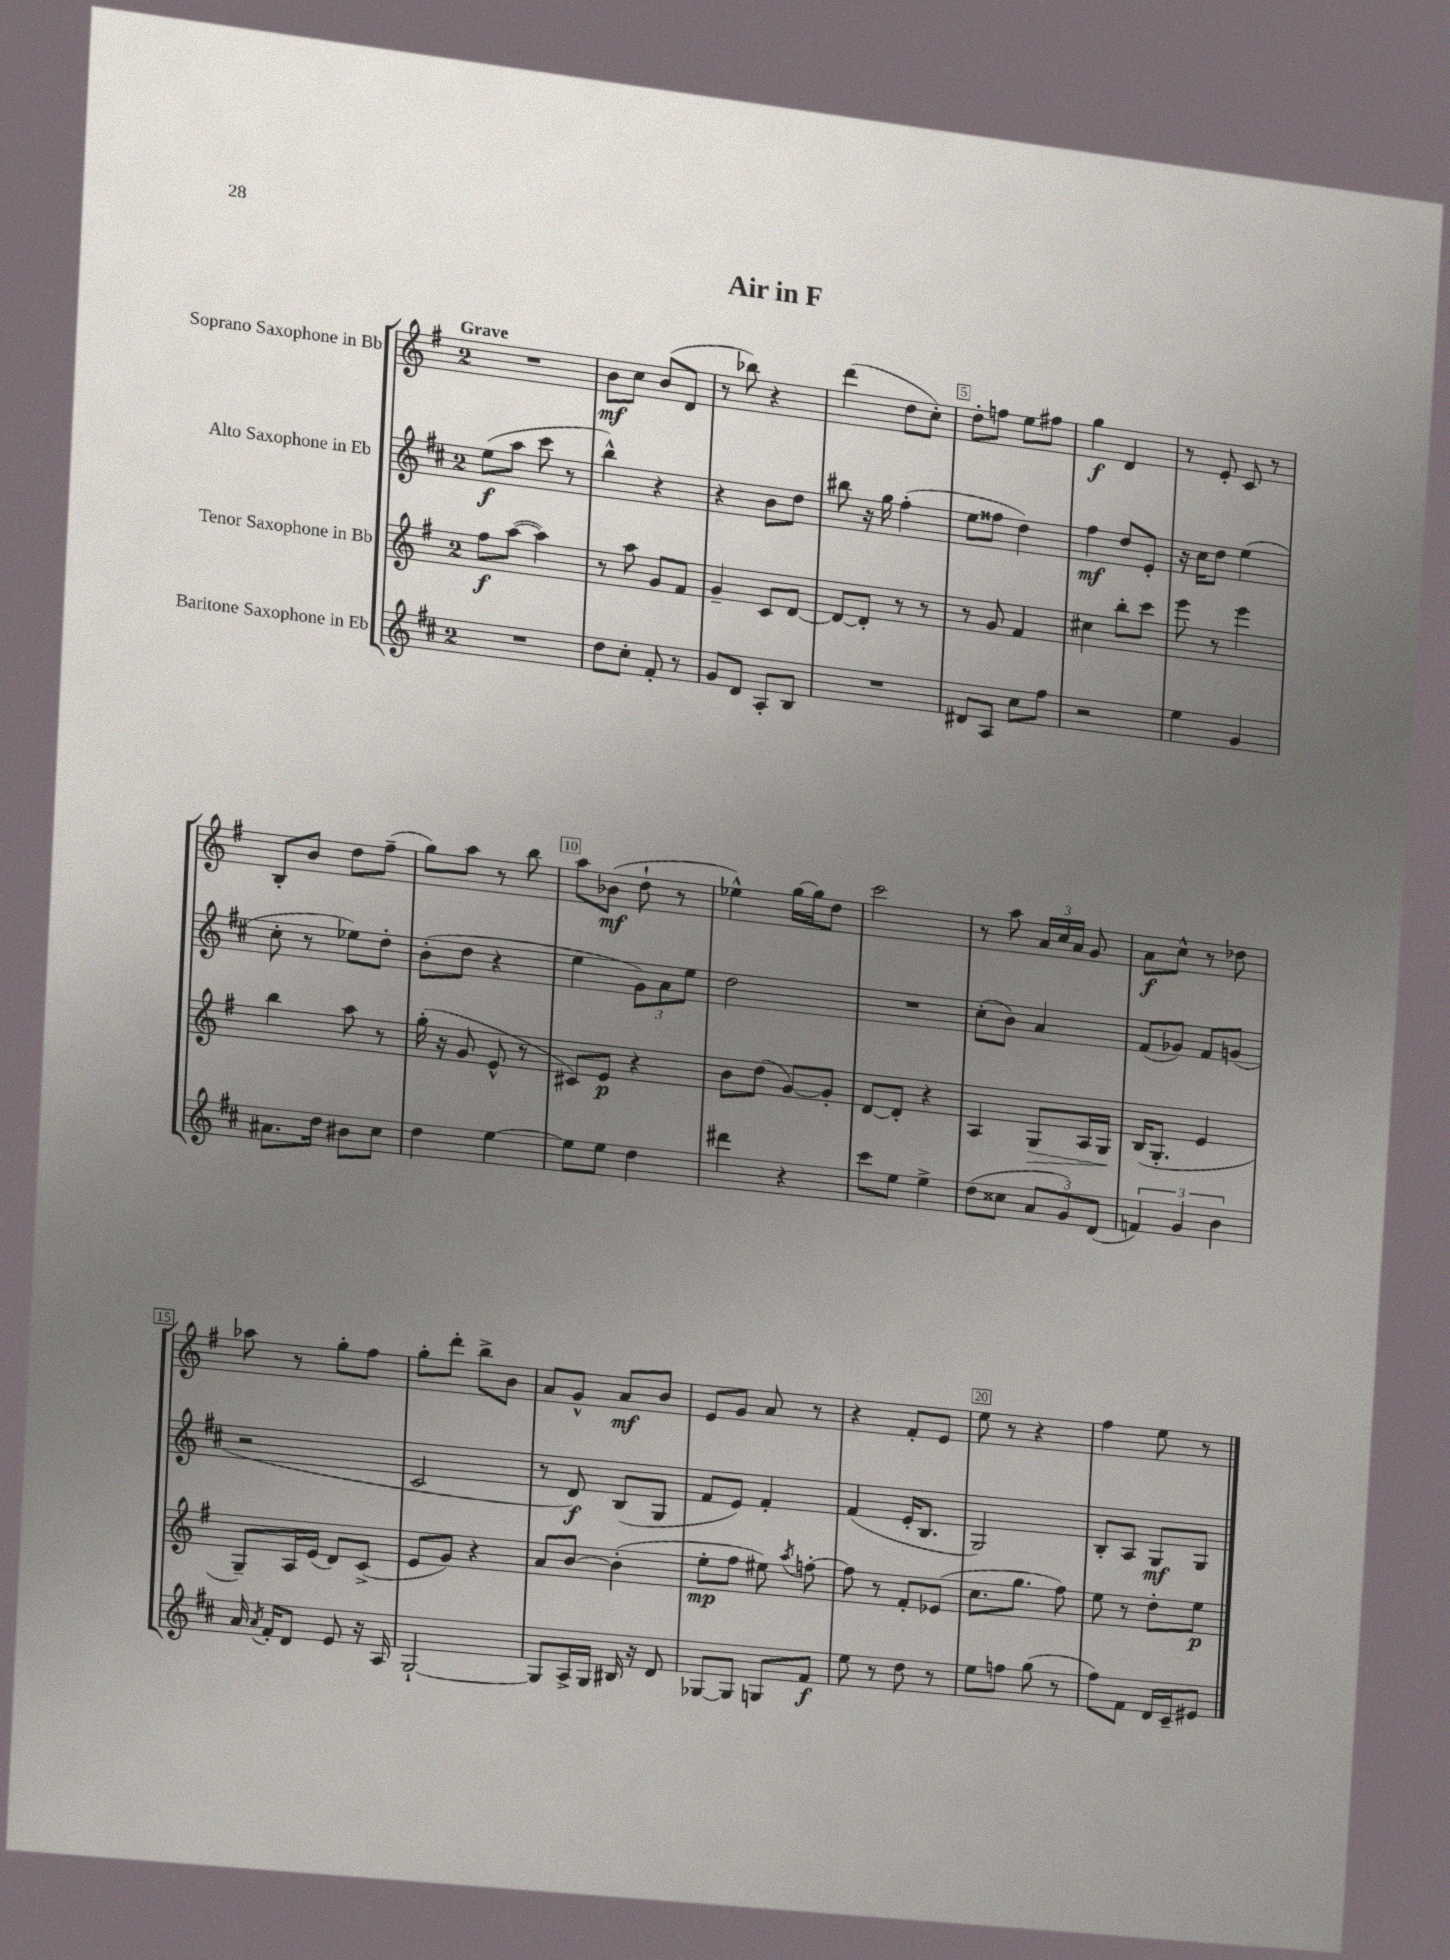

**kern	**kern	**kern	**kern
*staff4	*staff3	*staff2	*staff1
*clefG2	*clefG2	*clefG2	*clefG2
*k[f#c#]	*k[f#]	*k[f#c#]	*k[f#]
*M2/4	*M2/4	*M2/4	*M2/4
2r	8ff#	(8ee	2r
.	([8aa	8aa	.
.	4aa])	8ccc#	.
.	.	8r	.
=	=	=	=
8dd	8r	4bb^^)	8b
8cc#'	8aa	.	8cc
8f#'	8g	4r	(8b
8r	8f#	.	8d
=	=	=	=
8g	4g~	4r	8r
8d	.	.	8bb-)
8A'	8c	8b	4r
8B	[8d	8dd	.
=	=	=	=
2r	8d_	8bb#	(4ddd
.	8d']	16r	.
.	.	16gg	.
.	8r	(4ff#'	8dd
.	8r	.	8cc')
=	=	=	=
8d#	8r	8ee	8dd'
8A	8g	8ff##	8ff
8cc#	4f#	4dd)	8ee
8ff#	.	.	8ff#
=	=	=	=
2r	4cc#	4ff#	4gg
.	8bb'	8dd	4d
.	8ccc	8e'	.
=	=	=	=
4ee	8eee	16r	8r
.	.	16cc#	.
.	8r	8dd	8e'
4g	4eee	(4ee	8c
.	.	.	8r
=	=	=	=
8.a#	4bb	8cc#'	8B'
.	.	8r	8b
16dd	.	.	.
8b#	8aa	8ee-)	8dd
8cc#	8r	8dd'	(8ff#~
=	=	=	=
4dd	(16gg'	(8b'	8gg)
.	16r	.	.
.	8g	8dd	8aa
[4ee	8e^^	4r	8r
.	8r	.	8bb
=	=	=	=
8ee]	8c#)	4ee	8aa
8ee	8e	.	(8b-
4dd	4r	12g)	8dd`
.	.	12a	.
.	.	.	8r
.	.	12ee	.
=	=	=	=
4ddd#	8b	2dd	4ee-^^)
.	(8dd	.	.
4r	[8g)	.	[16gg
.	.	.	16gg]
.	8g']	.	8dd
=	=	=	=
8ccc#	[8d	2r	2ccc
8ee	8d']	.	.
4ee^	4r	.	.
=	=	=	=
(8dd	4A	(8cc#'	8r
8cc##	.	8b)	8aa
12a	8G	4a	24a
.	.	.	24cc
12g)	.	.	24a
.	16A	.	8g
(12d	.	.	.
.	16G	.	.
=	=	=	=
6f)	(16B	(8f#	8a
.	8.G'	.	.
.	.	8g-)	8cc^^
6g	.	.	.
.	4e	8f#	8r
6b	.	.	.
.	.	(8g	8dd-
=	=	=	=
16a	8G~)	2r	8aa-
8qa	.	.	.
16f#'	.	.	.
8d	16A	.	8r
.	(16e	.	.
8e	8d)	.	8gg'
16r	(8c^	.	8ff#
16A	.	.	.
=	=	=	=
[2G`	8e	2c#	8gg'
.	8g)	.	8ddd'
.	4r	.	8bb^
.	.	.	8b
=	=	=	=
8G]	8a	8r	8a
16A^	[8b	8d)	8g^^
16G	.	.	.
16B#	(4b']	(8B	8a
16r	.	.	.
8d	.	8G	8b
=	=	=	=
[8G-	8ee'	8f#	8e
8G-]	8ff#	8e)	8g
8G	8ee#)	4f#'	8a
.	8qaa	.	.
8f#	[8ff'	.	8r
=	=	=	=
8ee	8ff]	(4f#	4r
8r	8r	.	.
8dd	8f#'	16e'	8f#'
.	.	8.B	.
8r	(8e-	.	8e
=	=	=	=
8ee	8.cc	2G)	8ee
8ff	.	.	8r
.	8.gg	.	.
(8gg	.	.	4r
8r	8ff#)	.	.
=	=	=	=
8ff#)	8ee	8B'	4ff#
8f#	8r	8A	.
16d	8dd'	8G	8ee
16c#~	.	.	.
8e#	8ee	8G	8r
==	==	==	==
*-	*-	*-	*-
